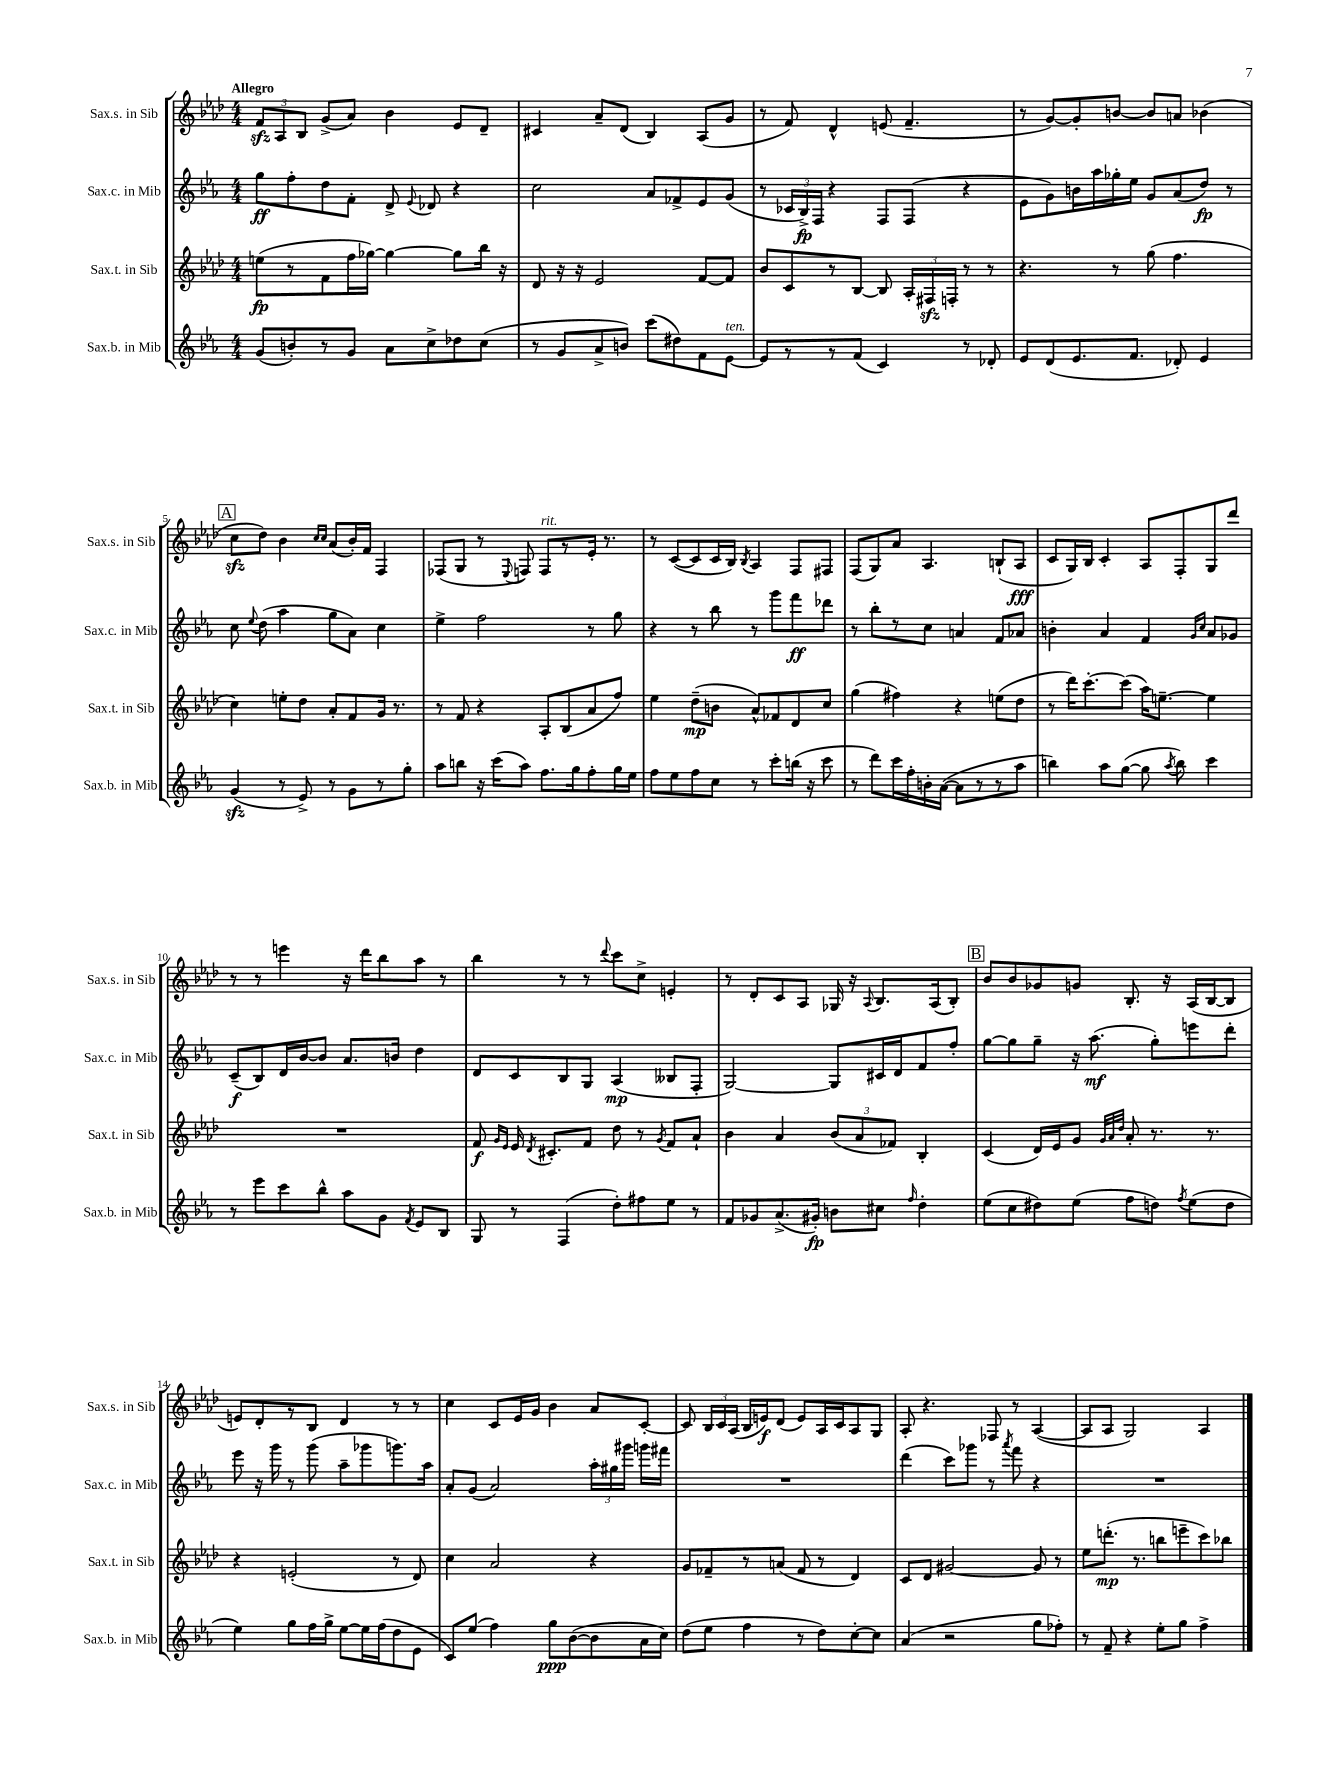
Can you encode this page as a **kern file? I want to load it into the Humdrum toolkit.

**kern	**kern	**kern	**kern
*staff4	*staff3	*staff2	*staff1
*clefG2	*clefG2	*clefG2	*clefG2
*k[b-e-a-]	*k[b-e-a-d-]	*k[b-e-a-]	*k[b-e-a-d-]
*M4/4	*M4/4	*M4/4	*M4/4
(8g	(8ee	8gg	12f
.	.	.	12A-
8b')	8r	8ff'	.
.	.	.	12B-
8r	8f	8dd	(8g^
8g	16ff	8f'	8a-)
.	[16gg-)	.	.
8a-	4gg-_	8d^	4b-
.	.	8qqe-	.
8cc^	.	8d-	.
8dd-	8gg-]	4r	8e-
(8cc	16bb-	.	8d-~
.	16r	.	.
=	=	=	=
8r	8d-	2cc	4c#
8g	16r	.	.
.	16r	.	.
8a-^	2e-	.	8a-~
8b)	.	.	(8d-
(8ccc	.	8a-	4B-)
8dd#)	.	8f-^	.
8f	[8f	8e-	(8A-
[8e-	8f]	(8g	8g
=	=	=	=
8e-]	8b-	8r	8r
8r	8c	24c-	8f)
.	.	24B-^)	.
.	.	24F	.
8r	8r	4r	4d-^^
(8f	[8B-	.	.
4c)	8B-]	8F	(8e
.	24A-'	(8F	4.f~
.	24F#	.	.
.	24F'	.	.
8r	8r	4r	.
8d-'	8r	.	.
=	=	=	=
8e-	4.r	8e-	8r
(8d	.	8g)	[8g)
8.e-	.	16b	8g']
.	.	16aa-	.
.	8r	16gg-'	[8b
8.f	.	16ee-	.
.	(8gg	8g	8b]
8d-')	4.ff	(8a-	8a
4e-	.	8dd)	(4b-
.	.	8r	.
=	=	=	=
(4g	4cc)	8cc	8cc
.	.	8qqee-	.
.	.	(8dd	8dd-)
8r	8ee'	4aa-	4b-
8e-^)	8dd-	.	.
.	.	.	16qqcc
.	.	.	16qqcc
8r	8a-'	8gg	(8a-
8g	8f	8a-)	16b-')
.	.	.	16f
8r	16g	4cc	4F
.	8.r	.	.
8gg'	.	.	.
=	=	=	=
8aa-	8r	4ee-^	(8F-
8bb	8f	.	8G
16r	4r	2ff	8r
(16ccc	.	.	.
.	.	.	8qqE-
8aa-)	.	.	8F)
8.ff	8A-'	.	8F
.	(8B-	.	8r
16gg	.	.	.
8ff'	8a-	8r	16e-'
.	.	.	8.r
16gg	8ff)	8gg	.
16ee-	.	.	.
=	=	=	=
8ff	4ee-	4r	8r
8ee-	.	.	([8c
8ff	(8dd-~	8r	8c]
8cc	8b	8bb-	16c
.	.	.	16B-)
.	.	.	8qB-
8r	8a-^^)	8r	4A-
8ccc'	8f-	8ggg	.
(16bb	8d-	8fff	8F
16r	.	.	.
8ccc	8cc	8ddd-	8F#
=	=	=	=
8r	(4gg	8r	(8F
8ddd)	.	8bb-'	8G)
16ccc	4ff#)	8r	8a-
16ff'	.	.	.
16b'	.	8cc	4.A-
([16a-	.	.	.
8a-]	4r	4a	.
8r	.	.	.
8r	(8ee	8f	(8B`
8aa-	8dd-	8a-	8A-
=	=	=	=
4bb)	8r	4b'	8c
.	16ddd-)	.	16G)
.	[8.ccc'	.	16B-
8aa-	.	4a-	4c'
([8gg	(8ccc]	.	.
8gg]	16aa-)	4f	8A-
.	[8.ee~	.	.
8qaa-	.	.	.
8bb)	.	.	8F'
.	.	16qqg	.
.	.	16qqcc	.
4ccc	4ee]	8a-	8G
.	.	8g-	8ddd-
=	=	=	=
8r	1r	(8c~	8r
8eee-	.	8B-)	8r
8ccc	.	16d	4eee
.	.	[16b-	.
8bb-^^	.	8b-]	.
8aa-	.	8.a-	16r
.	.	.	16ddd-
8g	.	.	8bb-
.	.	16b	.
8qf	.	.	.
8e-	.	4dd	8aa-
8B-	.	.	8r
=	=	=	=
8G	8f	8d	4bb-
.	16qqg	.	.
.	16qqe-	.	.
8r	16e-	8c	.
.	8qd-	.	.
.	8.c#'	.	.
(4F	.	8B-	8r
.	8f	8G	8r
.	.	.	8qqddd-
8dd')	8dd-	(4A-	8ccc
8ff#	8r	.	8cc^
.	8qg	.	.
8ee-	8f	8B--	4e'
8r	8a-`	8F'	.
=	=	=	=
8f	4b-	[2G)	8r
8g-	.	.	8d-'
(8.a-^	4a-	.	8c
.	.	.	8A-
16g#')	.	.	.
8b	(12b-	8G]	16G-
.	.	.	16r
.	12a-	.	.
.	.	.	8qqA-
8cc#	.	16c#	8.B-
.	12f-)	.	.
.	.	16d	.
16qqff	.	.	.
4dd'	4B-'	8f	.
.	.	.	(16A-
.	.	8ff'	8B-')
=	=	=	=
(8ee-	(4c	[8gg	8b-
8cc	.	8gg]	8b-
8dd#)	16d-)	8gg~	8g-
.	16e-	.	.
(8ee-	8g	16r	8g
.	.	(8.aa-	.
.	32qqg	.	.
.	32qqa-	.	.
.	32qqdd-	.	.
8ff	8a-'	.	8.B-'
8dd)	8.r	8gg')	.
.	.	.	16r
8qff	.	.	.
(8ee-	.	8eee	(16A-
.	8.r	.	[16B-
8dd	.	8ddd'	8B-]
=	=	=	=
4ee-)	4r	8eee-	8e)
.	.	16r	8d-'
.	.	16ggg	.
8gg	(2e'	8r	8r
16ff	.	(8ggg	8B-
16gg^	.	.	.
[8ee-	.	8aa-~	4d-
16ee-]	.	8ggg-	.
(16ff	.	.	.
8dd	8r	8.ggg)	8r
8e-	8d-)	.	8r
.	.	16aa-	.
=	=	=	=
8c)	4cc	8a-'	4cc
(8ee-	.	(8g	.
4ff)	2a-	2a-)	8c
.	.	.	16e-
.	.	.	16g
8gg	.	.	4b-
([8b-	.	.	.
8b-]	4r	24aa-'	8a-
.	.	24gg#	.
.	.	24ggg#	.
16a-	.	16ggg	[8c'
16cc)	.	16fff#	.
=	=	=	=
(8dd	8g	1r	8c]
8ee-	8f-~	.	24B-
.	.	.	24c
.	.	.	(24A-
4ff	8r	.	16B-
.	.	.	16e)
.	(8a	.	(8d-
8r	8f-	.	8e)
8dd)	8r	.	16A-
.	.	.	16c
[8cc'	4d-)	.	8A-
8cc]	.	.	8G
=	=	=	=
(4a-	8c	(4ddd	8A-'
.	8d-	.	4.r
2r	[2g#	8ccc)	.
.	.	8ggg-	.
.	.	8r	8F-
.	.	8qaaa-	.
.	.	8fff	8r
8gg	8g#]	4r	([4A-
8ff-')	8r	.	.
=	=	=	=
8r	8ee-	1r	8A-]
8f~	(8.ddd'	.	8A-
4r	.	.	2G)
.	8.r	.	.
8ee-'	8bb	.	.
8gg	8eee~	.	.
4ff^	8ccc)	.	4A-
.	8bb-	.	.
==	==	==	==
*-	*-	*-	*-
